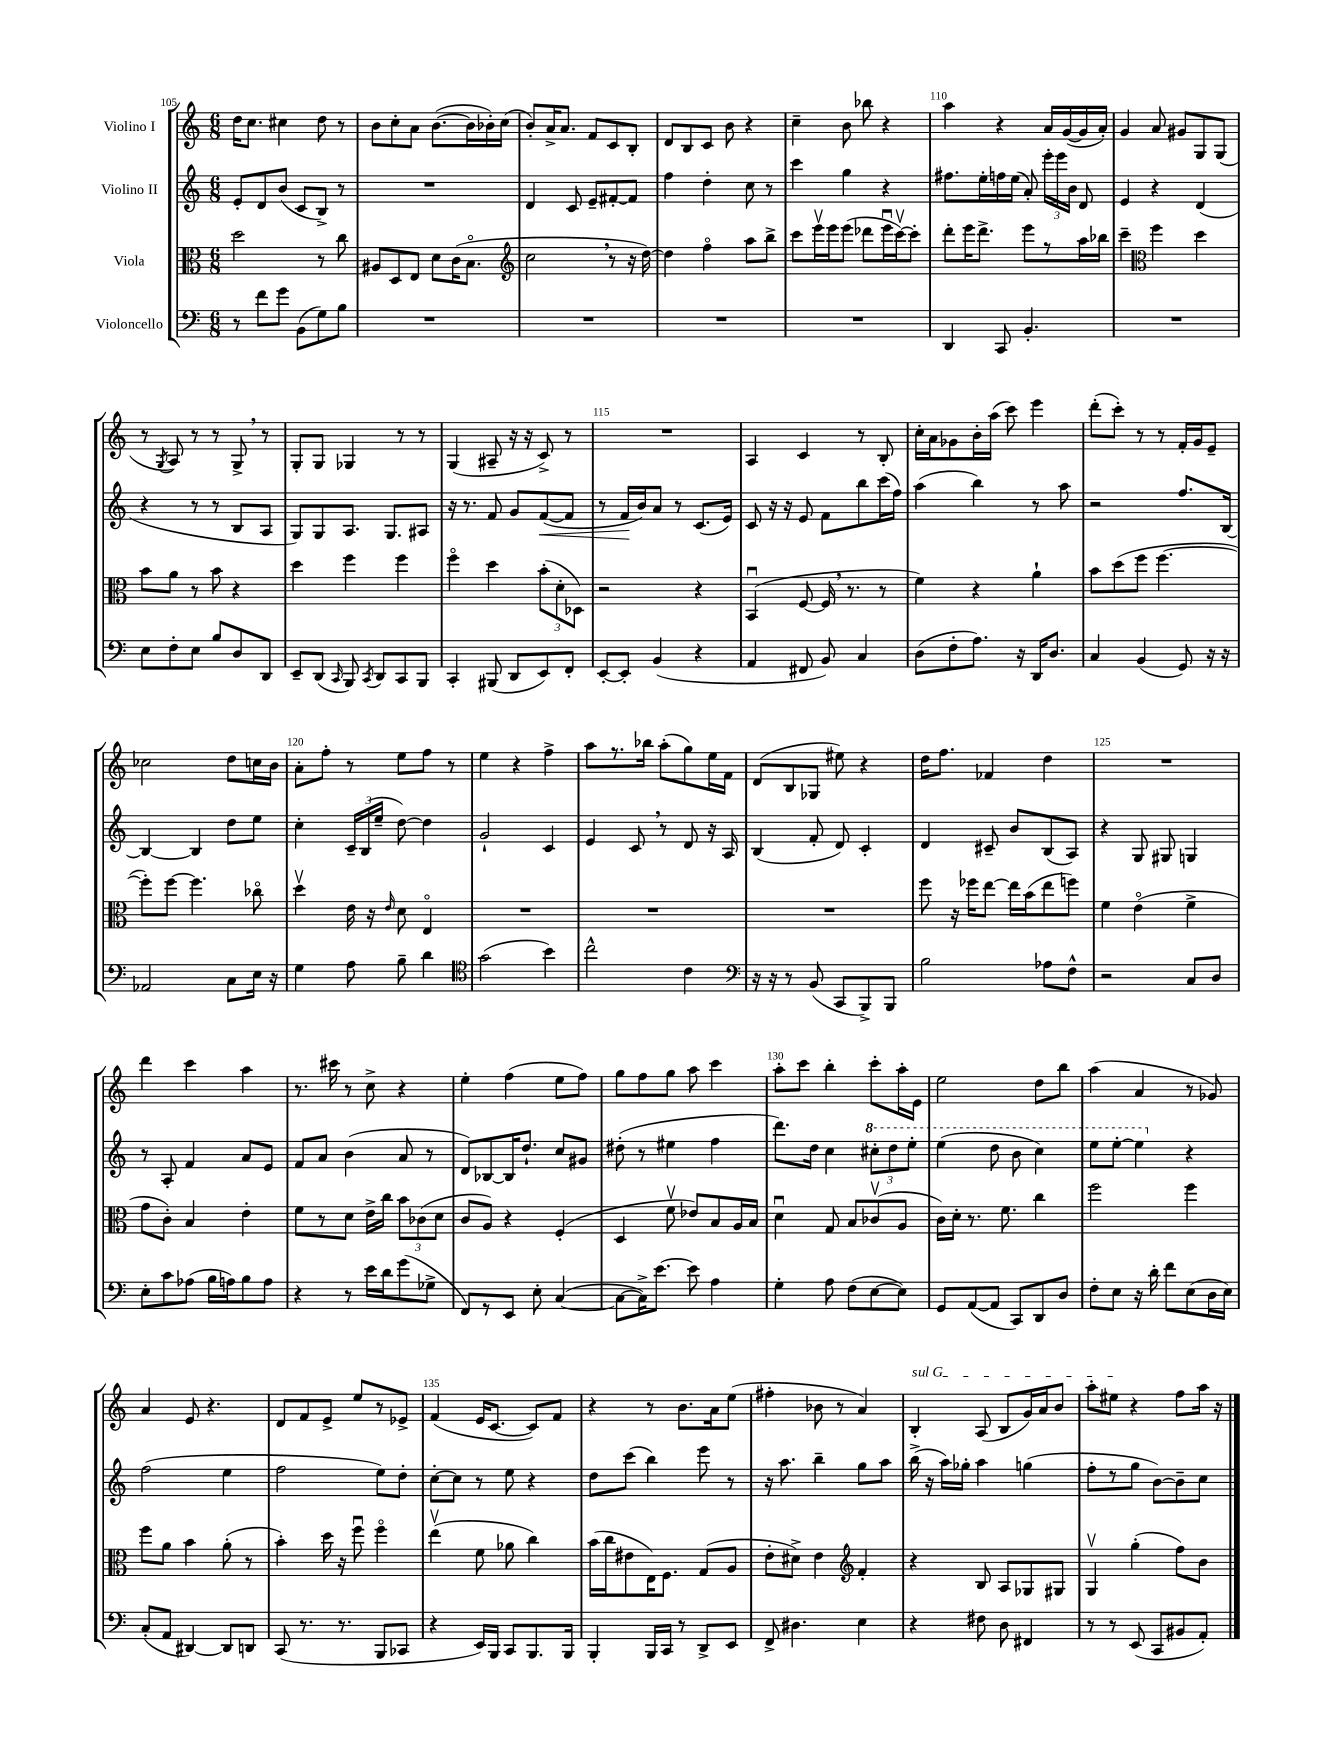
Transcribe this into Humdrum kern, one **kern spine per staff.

**kern	**kern	**kern	**kern
*staff4	*staff3	*staff2	*staff1
*clefF4	*clefC3	*clefG2	*clefG2
*k[]	*k[]	*k[]	*k[]
*M6/8	*M6/8	*M6/8	*M6/8
8r	2dd\	8e'/L	16dd\LK
.	.	.	8.cc\J
8f\L	.	8d/	.
8g\J	.	(8b/J	4cc#\
(8BB\L	.	8c/L	.
8G\)	8r	8B^/J)	8dd\
8B\J	8cc\	8r	8r
=	=	=	=
2.r	8A#/L	2.r	8b\L
.	8D/	.	8cc'\
.	8E/J	.	8a\J
.	8d\L	.	([8.b\L
.	(16c\K	.	.
.	8.Bo\J	.	16b\]L
.	.	.	16b-'\)
.	.	.	(16cc\JJ
=	=	=	=
*	*clefG2	*	*
2.r	2cc\	4d/	8b'/L)
.	.	.	16a^/K
.	.	.	8.a/J
.	.	8c/	.
.	.	8e~/L	8f/L
.	8r	[8f#'/	8c/
.	16r	8f#/]J	8B'/J
.	[16dd\)	.	.
=	=	=	=
2.r	4dd\]	4ff\	8d/L
.	.	.	8B/
.	4ffo\	4dd'\	8c/J
.	.	.	8b\
.	8aa\L	8cc\	4r
.	8bb^\J	8r	.
=	=	=	=
2.r	8ccc\L	4ccc\	4cc~\
.	16eeev\L	.	.
.	16eee\J	.	.
.	(8eee\J	4gg\	8b\
.	8ddd-\L	.	8bb-\
.	16eeeu\L	4r	4r
.	[16cccv\J)	.	.
.	8ccc'\]J	.	.
=	=	=	=
4DD/	8ddd'\L	8.ff#\L	4aa\
.	16eee\K	.	.
.	8.ddd^\J	16ee'\L	.
8CC/	.	16ff\	4r
.	.	(16ee\JJ	.
4.BB'/	8eee\L	8a'/)	.
.	8r	24eee'\LL	16a/LL
.	.	24eee\	.
.	.	.	([16g/
.	.	24b\JJ	.
.	16aa\L	8d/	16g/]
.	16bb-\JJ	.	16a'/JJ)
=	=	=	=
2.r	4ccc~\	4e/	4g/
*	*clefC3	*	*
.	4ff\	4r	8a/
.	.	.	8g#/L
.	4dd\	(4d/	8G/
.	.	.	(8G/J
=	=	=	=
8E\L	8b\L	4r	8r
.	.	.	8qG/
8F'\	8a\J	.	8A/)
8E\J	8r	8r	8r
8B/L	8b\	8r	8r
8D/	4r	8B/L	8G^/
8DD/J	.	8A/J	8r
=	=	=	=
8EE~/L	4dd\	8G/L)	8G'/L
(8DD/J	.	8G/	8G/J
16qqCC/	.	.	.
8BBB/)	4ff\	8.A/J	4G-/
8qCC/	.	.	.
8DD/L	.	.	.
.	.	8.G/L	.
8CC/	4ff\	.	8r
8BBB/J	.	8A#/J	8r
=	=	=	=
4CC'/	4ffo\	16r	(4G/
.	.	8.r	.
(8BBB#/	4dd\	8f/	8A#~/
8DD/L	.	8g/L	16r
.	.	.	16r
8EE/)	(12b'\L	([8f/	8c^/)
.	12d'\	.	.
8FF'/J	.	8f/]J	8r
.	12D-\J)	.	.
=	=	=	=
[8EE'/L	2r	8r	2.r
8EE'/]J	.	16f/LL	.
.	.	16b/J)	.
(4BB/	.	8a/J	.
.	.	8r	.
4r	4r	(8.c/L	.
.	.	16e/Jk)	.
=	=	=	=
4AA/	(4BBu/	8c/	4A/
.	.	16r	.
.	.	16r	.
8FF#/	[8F/	8e/	4c/
8BB/)	16F/]	8f\L	.
.	8.r	.	.
4C/	.	8bb\	8r
.	8r	(16ccc\L	8B'/
.	.	16ff\JJ)	.
=	=	=	=
(8D\L	4f\)	(4aa\	16cc'\LL
.	.	.	16a\J
8F'\	.	.	8g-\
8.A\J)	4r	4bb\)	16b'\L
.	.	.	(16aa\JJ
.	.	.	8ccc\)
16r	.	.	.
16DD/LK	4a`\	8r	4eee\
8.D/J	.	.	.
.	.	8aa\	.
=	=	=	=
4C/	8b\L	2r	(8ddd'\L
.	(8dd\	.	8ccc'\J)
(4BB/	8ff\J	.	8r
.	[4.ff\	.	8r
8GG/)	.	8.ff/L	16f'/LL
.	.	.	16g/J
16r	.	.	8e~/J
16r	.	[16B/Jk	.
=	=	=	=
2AA-/	8ff'\]L)	4B/_	2cc-\
.	[8ff\J	.	.
.	4.ff\]	4B/]	.
8C\L	.	8dd\L	8dd\L
16E\Jk	8cc-o\	8ee\J	16cc\L
16r	.	.	16b\JJ
=	=	=	=
4G\	4ddv\	4cc'\	8a'\L
.	.	.	8ff'\J
8A\	16e\	24c~/LL	8r
.	.	(24B/	.
.	16r	.	.
.	.	24ee~/JJ	.
.	16qqe/	.	.
8B~\	8d\	[8dd\)	8ee\L
4d\	4Eo/	4dd\]	8ff\J
.	.	.	8r
=	=	=	=
*clefC4	*	*	*
(2g\	2.r	2g`/	4ee\
.	.	.	4r
4b\)	.	4c/	4ff^\
=	=	=	=
2cc^^\	2.r	4e/	8aa\L
.	.	.	8.r
.	.	8c/	.
.	.	.	16bb-\Jk
.	.	8r	(8aa'\L
4c\	.	8d/	8gg\)
.	.	16r	16ee\L
.	.	16A/	16f\JJ
=	=	=	=
*clefF4	*	*	*
16r	2.r	(4B/	(8d/L
16r	.	.	.
8r	.	.	8B/
(8BB/	.	8f'/	8G-/J
8CC/L	.	8d/)	8ee#\)
8BBB^/)	.	4c'/	4r
8BBB/J	.	.	.
=	=	=	=
2B\	8ff\	4d/	16dd\LK
.	.	.	8.ff\J
.	16r	.	.
.	16ff-\LK	.	.
.	[8ee\J	8c#~/	4f-/
.	16ee\]LL	8b/L	.
.	(16b\J	.	.
8A-\L	8ee\	(8B/	4dd\
8F^^\J	8ff\J)	8A/J)	.
=	=	=	=
2r	4f\	4r	2.r
.	(4eo\	8G/	.
.	.	8G#/	.
8C/L	4f^\	4G/	.
8D/J	.	.	.
=	=	=	=
8E'\L	8g\L	8r	4ddd\
8c\	8c'\J)	8A'/	.
(8A-\J	4B/	4f/	4ccc\
16B\LL	.	.	.
16A\J)	.	.	.
8B\	4e'\	8a/L	4aa\
8A\J	.	8e/J	.
=	=	=	=
4r	8f\L	8f/L	8.r
.	8r	8a/J	.
.	.	.	16ccc#\
8r	8d\J	(4b\	8r
16e\LL	16e^\LL	.	8cc^\
16d\J	16cc\JJ	.	.
(8g\	12b\L	8a/	4r
.	(12c-\	.	.
8G-^\J	.	8r	.
.	12d\J	.	.
=	=	=	=
8FF/L)	8c/L	8d/L)	4ee'\
8r	8A/J)	[8B-/	.
8EE/J	4r	16B-/]K	(4ff\
.	.	8.dd`/J	.
8E'\	.	.	.
([4C/	(4F'/	8cc/L	8ee\L
.	.	8g#/J	8ff\J)
=	=	=	=
8C\_L	4D/	(8dd#'\	8gg\L
16C^\]K)	.	8r	8ff\
[8.e\J	.	.	.
.	8fv\	4ee#\	8gg\J
8e\]	8e-/L)	.	8aa\
4A\	8B/	4ff\	4ccc\
.	16A/L	.	.
.	16B/JJ	.	.
=	=	=	=
4G'\	4du\	8.ddd\L)	8aa'\L
.	.	.	8ccc\J
.	.	16dd\Jk	.
8A\	8G/	4cc\	4bb'\
(8F\L	8B/L	.	.
[8E\	(8c-v/	12ccc#'\L	8ccc'\L
.	.	12ddd\	.
8E\]J)	8A/J	.	16aa'\L
.	.	12eee'\J	.
.	.	.	16e\JJ
=	=	=	=
8GG/L	16c\LL)	(4eee\	2ee\
.	16d'\JJ	.	.
([8AA/	8.r	.	.
8AA/]J	.	8ddd\	.
.	8.f\	.	.
8CC/L)	.	8bb\	.
8DD/	4cc\	4ccc\)	8dd\L
8D/J	.	.	8bb\J
=	=	=	=
8F'\L	2ff\	8eee\L	(4aa\
8E\J	.	[8eee'\J	.
16r	.	4eee\]	4a/
16d'\	.	.	.
8f\L	.	.	.
(8E\	4ff\	4r	8r
16D\L	.	.	8g-/)
16E\JJ)	.	.	.
=	=	=	=
(8C'/L	8ff\L	(2ff\	4a/
8AA/J	8a\J	.	.
[4DD#/)	4b\	.	8e/
.	.	.	4.r
8DD#/]L	(8a'\	4ee\	.
8DD/J	8r	.	.
=	=	=	=
(8CC/	4b'\)	2ff\	8d/L
8.r	.	.	8f/
.	16dd\	.	8e^/J
8.r	16r	.	.
.	8ffu\	.	8ee/L
8BBB/L	4ffo\	8ee\L)	8r
8CC-/J	.	8dd'\J	8e-^/J
=	=	=	=
4r	(4eev\	[8cc'\L	(4f/
.	.	8cc\]J	.
16EE/LL)	8f\	8r	16e/LK
16BBB/JJ	.	.	[8.c/J
8CC/L	8a-\	8ee\	.
8.BBB/	4cc\)	4r	8c/]L)
.	.	.	8f/J
16BBB/Jk	.	.	.
=	=	=	=
4BBB'/	(16b\LL	8dd\L	4r
.	16cc\J	.	.
.	8e#\	(8ccc\J	.
16BBB/LL	16E\K)	4bb\)	8r
16CC/JJ	8.F\J	.	.
8r	.	.	8.b\L
8DD^/L	(8G/L	8eee\	.
.	.	.	16a\k
8EE/J	8A/J	8r	(8ee\J
=	=	=	=
8FF^/	8e'\L	16r	4ff#'\
.	.	8.aa\	.
4.D#\	8d#^\J)	.	.
.	4e\	4bb~\	8b-\
.	.	.	8r
*	*clefG2	*	*
4E\	4f'/	8gg\L	4a/)
.	.	8aa\J	.
=	=	=	=
4r	4r	(16bb^\	4B'/
.	.	16r	.
.	.	16aa\LL)	.
.	.	16gg-'\JJ	.
8F#\	8B/	4aa\	(8A/
8D\	8A/L	.	8B/L
4FF#/	8G-/	(4gg\	16g/L)
.	.	.	16a/J
.	8G#/J	.	8b/J
=	=	=	=
8r	4Gv/	8ff'\L	8aa'\L
8r	.	8r	8ee#\J
(8EE/	(4gg'\	8gg\J	4r
8CC/L	.	[8b\L)	.
8BB#/	8ff\L)	8b~\]	8ff\L
8AA'/J)	8b\J	8cc\J	16aa\Jk
.	.	.	16r
==	==	==	==
*-	*-	*-	*-
